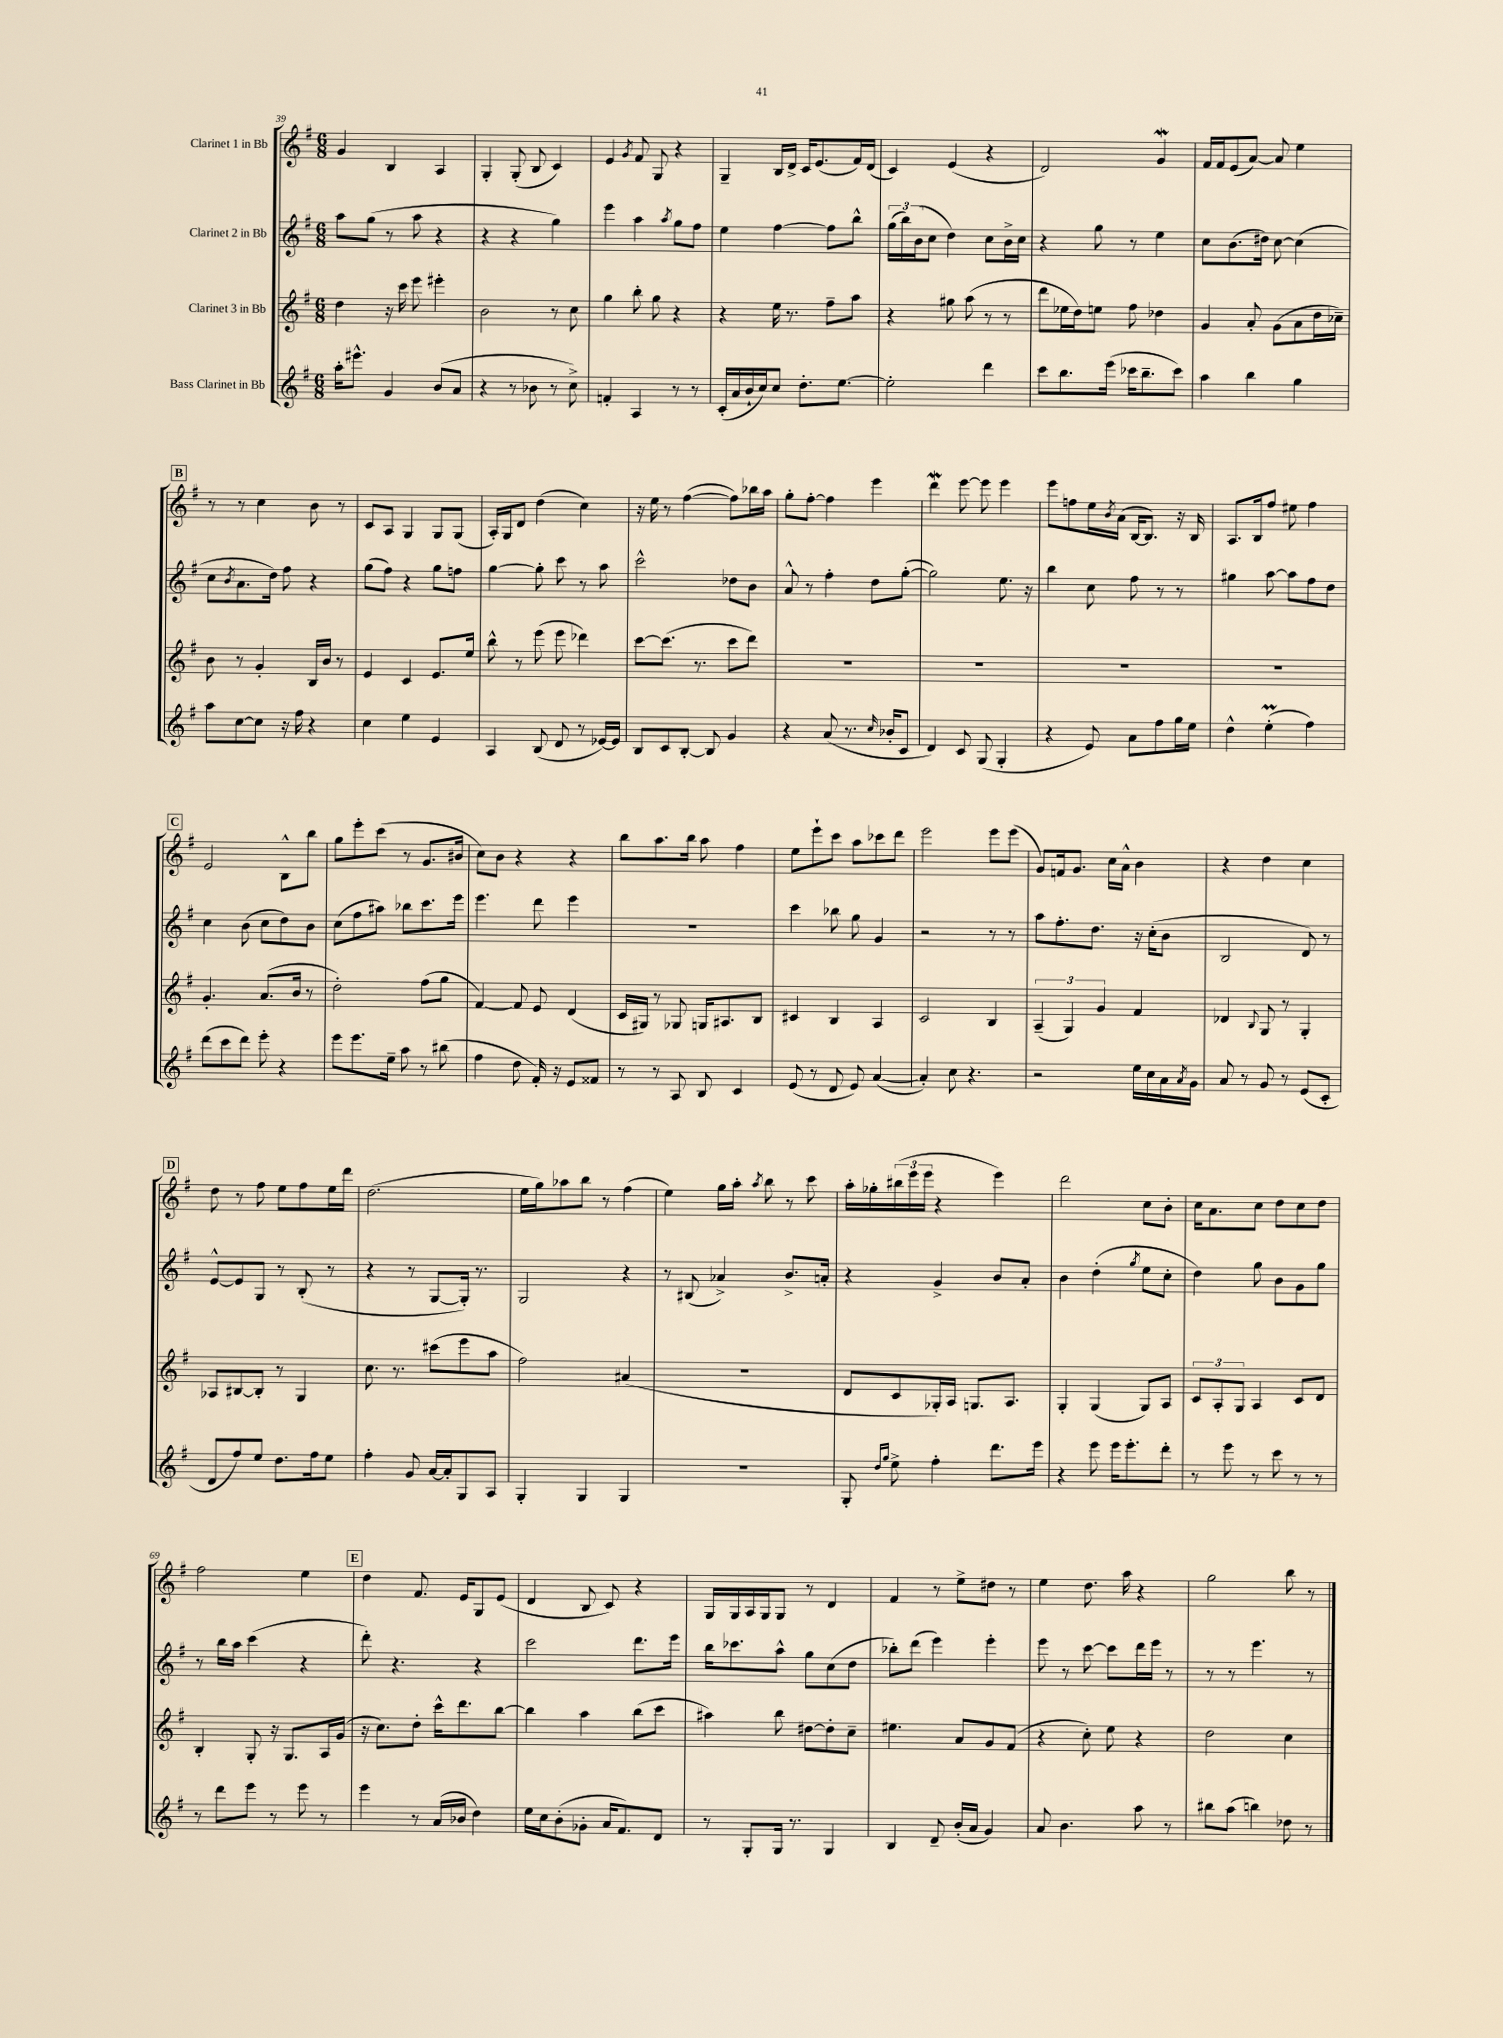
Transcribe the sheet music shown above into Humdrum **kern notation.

**kern	**kern	**kern	**kern
*staff4	*staff3	*staff2	*staff1
*clefG2	*clefG2	*clefG2	*clefG2
*k[f#]	*k[f#]	*k[f#]	*k[f#]
*M6/8	*M6/8	*M6/8	*M6/8
16aa'	4dd	8aa	4g
8.eee#^^	.	.	.
.	.	(8gg	.
4g	16r	8r	4B
.	16ccc	.	.
.	8eee	8aa	.
(8b	4eee#'	4r	4A
8a	.	.	.
=	=	=	=
4r	2b	4r	4G'
8r	.	4r	(8G'
8b-	.	.	8B
8r	8r	4gg)	4c)
8cc^)	8cc	.	.
=	=	=	=
4f'	4gg	4eee	4e
.	.	.	8qg
4A	8bb'	4aa	8f#
.	8gg	.	8G
.	.	8qaa	.
8r	4r	8gg	4r
8r	.	8ff#	.
=	=	=	=
(16c'	4r	4ee	4G~
16a	.	.	.
16b`	.	.	.
16cc)	.	.	.
8cc	16ee	[4ff#	16B
.	8.r	.	16d^
8.dd'	.	.	16c
.	.	.	(8.e
.	8ff#~	8ff#]	.
[8.ee	.	.	.
.	8aa	8bb^^	16f#)
.	.	.	(16d
=	=	=	=
2ee']	4r	(24gg	4c)
.	.	24bb)	.
.	.	(24b	.
.	.	8cc	.
.	8gg#	4dd)	(4e
.	(8aa	.	.
4ddd	8r	8cc	4r
.	8r	16b^	.
.	.	16cc	.
=	=	=	=
8ccc	8ddd	4r	2d)
8.bb	16ee-	.	.
.	16dd)	.	.
.	8ee	8gg	.
(16eee	.	.	.
16ccc-	8ff#	8r	.
8.bb~	.	.	.
.	4dd-	4ee	4g
8ccc-)	.	.	.
=	=	=	=
4aa	4g	8cc	16f#
.	.	.	16f#
.	.	(8.b	(8e
4bb	8a'	.	[8a)
.	.	16dd#)	.
.	(8g	[8cc	8a]
4gg	8a	(4cc]	4ee
.	16dd	.	.
.	16cc-~)	.	.
=	=	=	=
8aa	8b	8cc	8r
.	.	8qb	.
[8cc	8r	8.a	8r
8cc]	4g'	.	4cc
.	.	16dd)	.
16r	.	8ff#	.
16ff#	.	.	.
4r	16B	4r	8b
.	16b	.	.
.	8r	.	8r
=	=	=	=
4cc	4e	(8gg	8c
.	.	8ff#)	8A
4ee	4c	4r	4G
4e	8.e	8gg	8G
.	.	8ff	(8G
.	16ee	.	.
=	=	=	=
4A	8bb^^	[4gg	16A')
.	.	.	16G
.	8r	.	8d
(8B	(8eee	8gg']	(4dd
8d	8eee	8ccc	.
8r	4ddd-)	8r	4cc)
[16e-)	.	8aa	.
16e-]	.	.	.
=	=	=	=
8B	[8ccc	2ccc^^	16r
.	.	.	16ee
8c	(8.ccc]	.	8r
[8B'	.	.	([4ff#
.	8.r	.	.
8B]	.	.	.
4g	8ccc	8dd-	8ff#])
.	8ddd)	8b	16bb-
.	.	.	16aa
=	=	=	=
4r	2.r	8a^^	8gg'
.	.	8r	[8ff#'
(8a	.	4ff#'	4ff#]
8.r	.	.	.
.	.	8dd	4eee
16qqcc	.	.	.
16b-'	.	.	.
8c	.	([8gg'	.
=	=	=	=
4d)	2.r	2gg])	4ddd
8c	.	.	[8eee
(8G	.	.	8eee]
4G'	.	8.ee	4eee
.	.	16r	.
=	=	=	=
4r	2.r	4bb	8eee
.	.	.	8ff
8e)	.	8cc	16ee
.	.	.	8qb
.	.	.	(16a
8a	.	8ff#	[16B
.	.	.	8.B])
8ff#	.	8r	.
16gg	.	8r	16r
16ee	.	.	16B
=	=	=	=
4dd^^	2.r	4gg#	8.A
.	.	.	16B
(4ee'	.	[8aa	8ff#
.	.	8aa]	8ee#
4ff#)	.	8ff#	4ff#
.	.	8dd	.
=	=	=	=
(8ddd	4.g'	4cc	2e
8ccc	.	.	.
8ddd)	.	(8b	.
8eee'	(8.a	8cc	.
4r	.	8dd)	8B^^
.	16b	.	.
.	8r	8b	8bb
=	=	=	=
8eee	2dd')	(8cc	8gg
8.eee	.	8ff#	8eee'
.	.	8aa#)	(8ccc
16ee~	.	.	.
8aa	.	8bb-	8r
8r	(8ff#	8.ccc	8.g
(8bb#	8gg	.	.
.	.	16eee	16b#
=	=	=	=
4ff#	[4f#)	4.eee	8cc)
.	.	.	8b
8dd	8f#]	.	4r
16f#')	8e	8ddd	.
16r	.	.	.
8e	(4d	4eee	4r
8f##	.	.	.
=	=	=	=
8r	16c	2.r	8bb
.	16G#)	.	.
8r	8r	.	8.aa
8A	8G-	.	.
.	.	.	16bb
8B	16G	.	8aa
.	8.A#	.	.
4c	.	.	4ff#
.	8B	.	.
=	=	=	=
(8e	4c#	4ccc	8ee
8r	.	.	8eee`
8d	4B	8bb-	8ccc
8e)	.	8gg	8aa
([4a	4A	4g	8ccc-
.	.	.	8ddd
=	=	=	=
4a'])	2c	2r	2eee
8cc	.	.	.
4.r	.	.	.
.	4B	8r	8eee
.	.	8r	(8eee
=	=	=	=
2r	(6A~	8aa	8g)
.	.	8.ff#'	16f
.	6G)	.	.
.	.	.	8.g
.	.	8.dd	.
.	6g	.	.
.	.	.	16cc
.	.	.	16a^^
16ee	4f#	16r	4b
16cc	.	(16cc'	.
16a	.	8b	.
8qa	.	.	.
16g	.	.	.
=	=	=	=
8a	4d-	2B	4r
8r	.	.	.
.	8qqB	.	.
8g	8G	.	4dd
8r	8r	.	.
(8e	4G'	8d)	4cc
8c'	.	8r	.
=	=	=	=
8d	8A-	[8e^^	8dd
8ff#)	[8B#	8e]	8r
8ee	8B#']	8G	8ff#
8.dd	8r	8r	8ee
.	4G	(8B'	8ff#
16ff#	.	.	.
8ee	.	8r	16ee
.	.	.	16ddd
=	=	=	=
4ff#'	8.cc	4r	(2.dd
.	8.r	.	.
8g	.	8r	.
[16a	(8ccc#	[8G	.
16a']	.	.	.
8G	8eee	16G'])	.
.	.	8.r	.
8A	8aa	.	.
=	=	=	=
4G'	2ff#)	2G	16ee
.	.	.	16gg)
.	.	.	8aa-
4G	.	.	8bb
.	.	.	8r
4G	(4a#	4r	(4ff#
=	=	=	=
2.r	2.r	8r	4ee)
.	.	(8B#	.
.	.	4a-^)	16gg
.	.	.	16aa'
.	.	.	8qaa
.	.	.	8bb
.	.	8.b^	8r
.	.	.	8ccc
.	.	16a'	.
=	=	=	=
8G'	8d	4r	16aa'
.	.	.	16gg-'
16qqdd	.	.	.
16qqgg	.	.	.
8ee^	8c	.	(24bb#
.	.	.	24eee
.	.	.	24eee
4ff#'	16G-')	4g^	4r
.	16A	.	.
.	8.G	.	.
8.ddd	.	8b	4eee)
.	8.A	.	.
.	.	8a'	.
16eee	.	.	.
=	=	=	=
4r	4G'	4b	2ddd
8eee	(4G	(4dd'	.
16eee	.	.	.
8.eee'	.	.	.
.	.	8qgg	.
.	8G)	8ee	8cc
8ddd'	8A	8cc'	8b'
=	=	=	=
8r	12c	4dd)	16cc
.	.	.	8.a
.	12A'	.	.
8eee	.	.	.
.	12G	.	.
8r	4A	8gg	8cc
8ccc	.	8b	8dd
8r	8c	8g	8cc
8r	8d	8gg	8dd
=	=	=	=
8r	4B'	8r	2ff#
8ddd	.	16bb	.
.	.	16aa	.
8eee	8G'	(4ccc	.
8r	16r	.	.
.	8.G	.	.
8eee	.	4r	4ee
8r	16A	.	.
.	(16g	.	.
=	=	=	=
4eee	16r	8ddd')	4dd
.	8.cc)	.	.
.	.	4.r	.
8r	8dd'	.	8.f#
(16a	16ccc^^	.	.
16b-	8.ddd	.	16e
4dd)	.	4r	8G
.	[8bb	.	(8e
=	=	=	=
16ee	4bb]	2ccc	4d
16cc	.	.	.
(8b'	.	.	.
8g-'	4aa	.	8B
16a	.	.	8c)
8.f#)	.	.	.
.	(8bb	8.ddd	4r
8d	8ccc	.	.
.	.	16eee	.
=	=	=	=
8r	4aa#)	16bb	16G
.	.	8.ccc-	16G
8G'	.	.	16A
.	.	.	16G
16G	8bb	8aa^^	8G
8.r	.	.	.
.	[8dd#	8gg	8r
4G	8dd#']	(8cc	4d
.	8cc~	8dd	.
=	=	=	=
4B	4.ee#	8bb-')	4f#
.	.	(8ddd	.
8d~	.	4eee)	8r
(16b'	8a	.	8ee^
16a	.	.	.
4g)	8g	4eee'	8dd#
.	(8f#	.	8r
=	=	=	=
8a	4r	8eee	4ee
4.b	.	8r	.
.	8cc')	[8ccc	8.dd
.	8ee	8ccc]	.
.	.	.	16aa
8aa	4r	16ddd	4r
.	.	16eee	.
8r	.	8r	.
=	=	=	=
8bb#	2dd	8r	2gg
(8aa	.	8r	.
4bb)	.	4.eee	.
8dd-	4cc	.	8bb
8r	.	8r	8r
==	==	==	==
*-	*-	*-	*-
